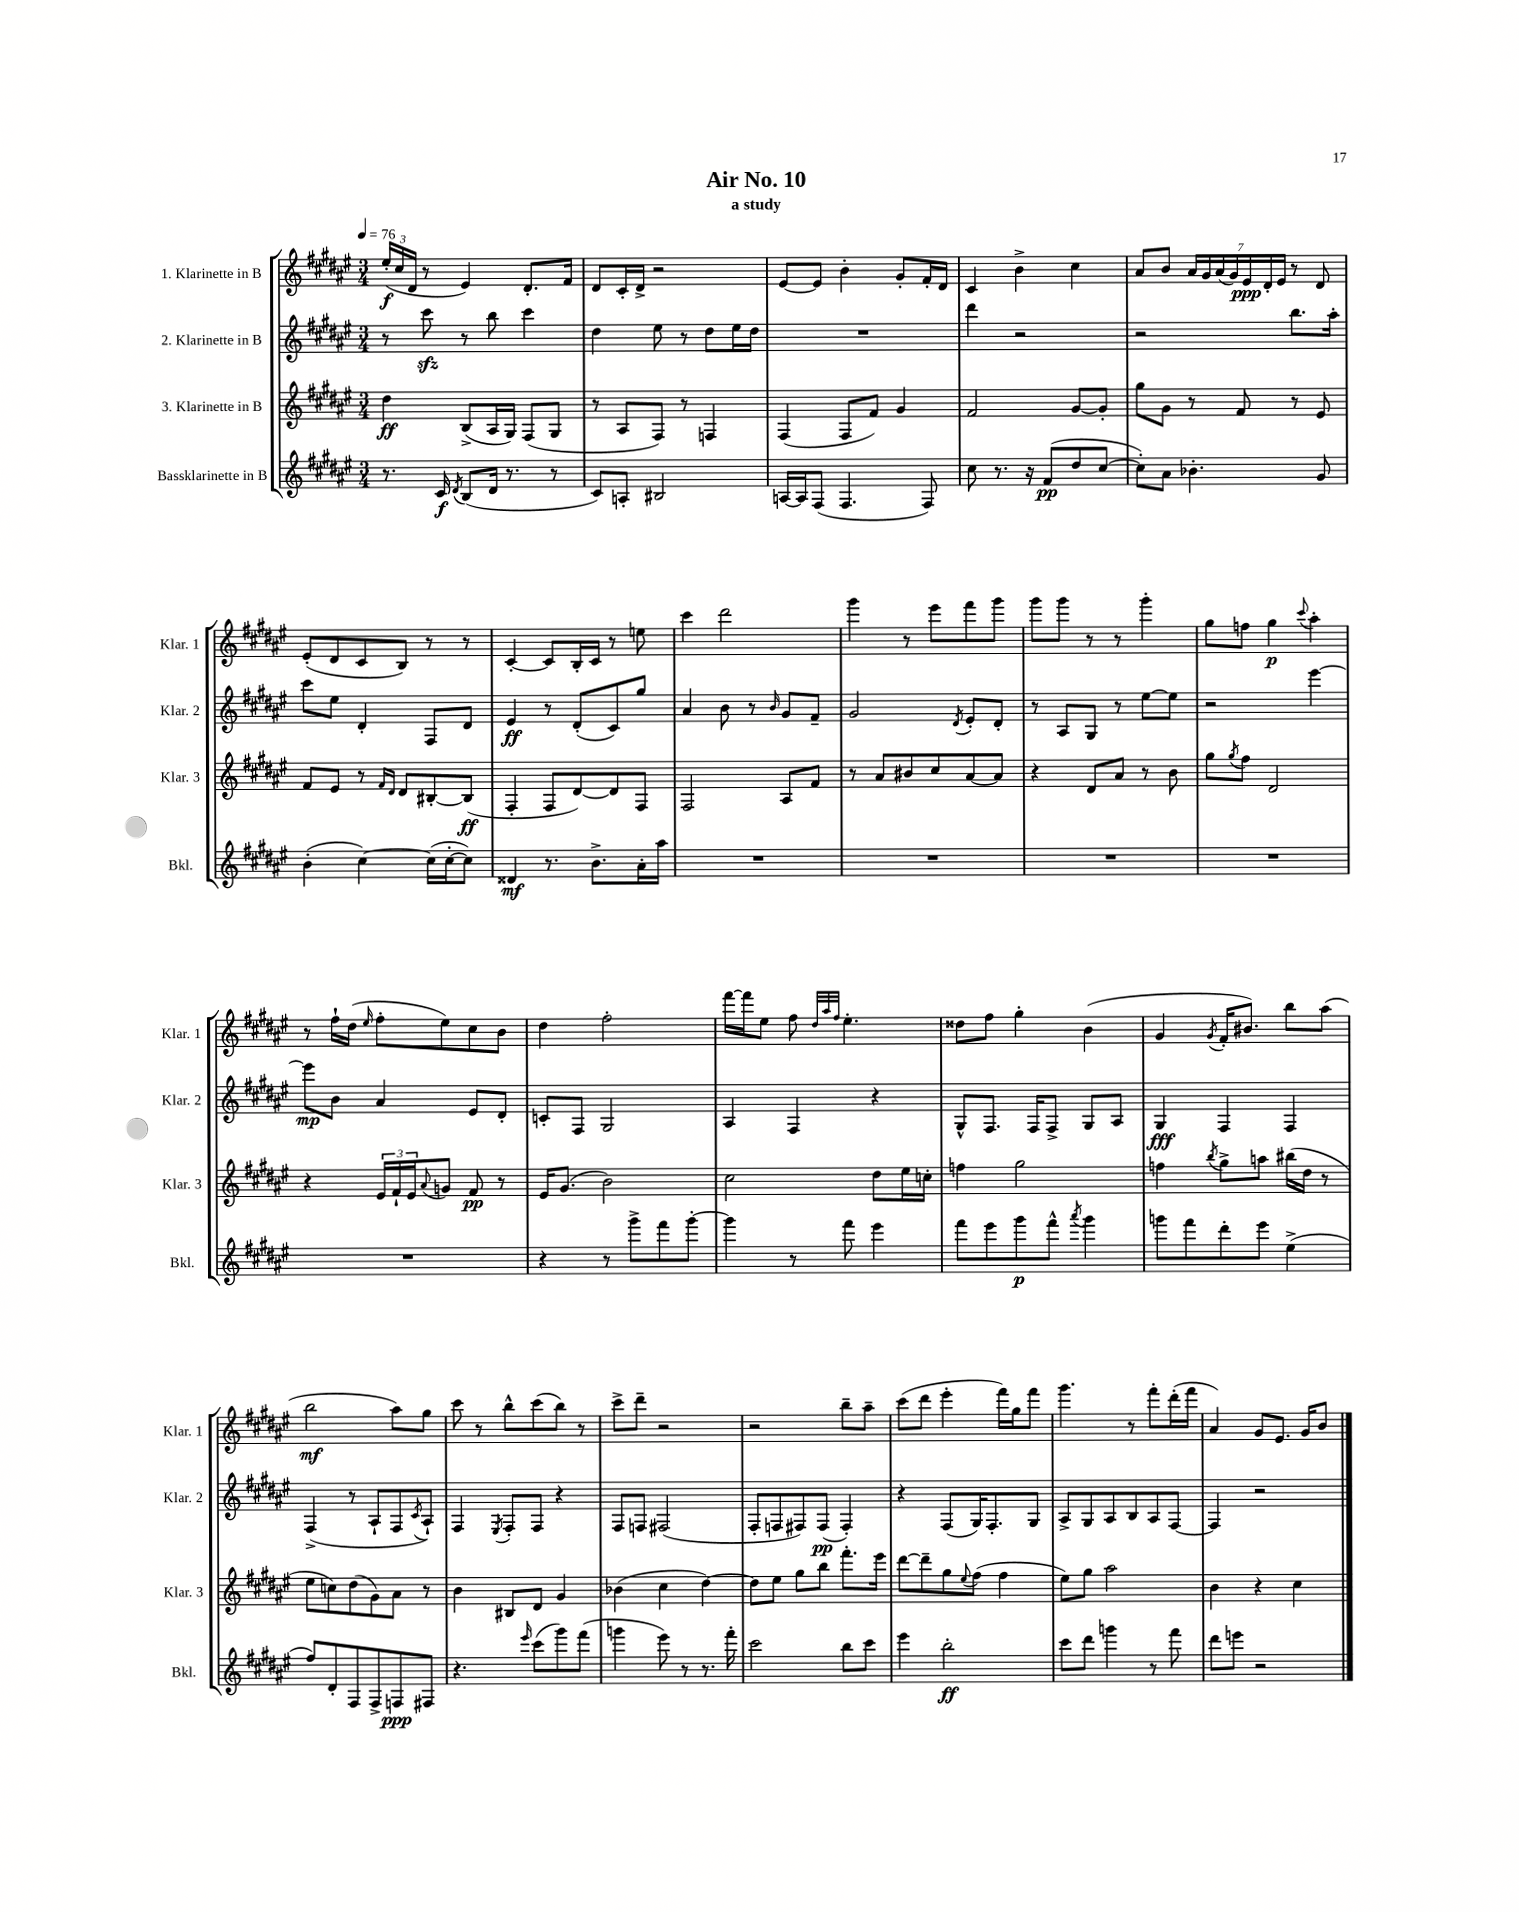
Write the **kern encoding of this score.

**kern	**kern	**kern	**kern
*staff4	*staff3	*staff2	*staff1
*clefG2	*clefG2	*clefG2	*clefG2
*k[f#c#g#d#a#e#]	*k[f#c#g#d#a#e#]	*k[f#c#g#d#a#e#]	*k[f#c#g#d#a#e#]
*M3/4	*M3/4	*M3/4	*M3/4
*MM76	*MM76	*MM76	*MM76
8.r	4dd#	8r	(24ee#'
.	.	.	24cc#
.	.	.	24d#
.	.	8ccc#	8r
16c#	.	.	.
8qd#	.	.	.
(8B	(8B^	8r	4e#)
16d#	16A#	8bb	.
8.r	16G#)	.	.
.	(8F#	4ccc#	8.d#'
8r	8G#	.	.
.	.	.	16f#
=	=	=	=
8c#)	8r	4dd#	8d#
8A'	8A#	.	16c#'
.	.	.	16d#^
2B#	8F#)	8ee#	2r
.	8r	8r	.
.	4F	8dd#	.
.	.	16ee#	.
.	.	16dd#	.
=	=	=	=
[16A	(4F#	2.r	[8e#
16A]	.	.	.
(8F#	.	.	8e#]
4.F#	8F#	.	4b'
.	8f#)	.	.
.	4g#	.	8g#'
8F#)	.	.	16f#'
.	.	.	16d#
=	=	=	=
8cc#	2f#	4ddd#	4c#
8.r	.	.	.
.	.	2r	4b^
16r	.	.	.
(8f#	.	.	.
8dd#	[8g#	.	4cc#
[8cc#	8g#']	.	.
=	=	=	=
8cc#'])	8gg#	2r	8a#
8a#	8g#	.	8b
4.b-'	8r	.	28a#
.	.	.	28g#
.	.	.	(28a#
.	.	.	28g#)
.	8f#	.	.
.	.	.	28e#
.	.	.	28d#'
.	.	.	28e#
.	8r	8.bb	8r
8g#	8e#	.	8d#
.	.	16aa#'	.
=	=	=	=
(4b'	8f#	8ccc#	(8e#'
.	8e#	8ee#	8d#
[4cc#)	8r	4d#'	8c#
.	16qqf#	.	.
.	16qqd#	.	.
.	8d#	.	8B)
(16cc#]	[8B#'	8F#	8r
[16cc#'	.	.	.
8cc#])	(8B#]	8d#	8r
=	=	=	=
4d##	4F#'	4e#	[4c#'
8.r	8F#	8r	8c#]
.	[8d#)	(8d#'	16B'
8.b^	.	.	16c#
.	8d#]	8c#)	8r
16a#'	8F#	8gg#	8ee
16aa#	.	.	.
=	=	=	=
2.r	2F#	4a#	4ccc#
.	.	8b	2ddd#
.	.	8r	.
.	.	16qqb	.
.	8A#	8g#	.
.	8f#	8f#~	.
=	=	=	=
2.r	8r	2g#	4ggg#
.	8a#	.	.
.	8b#	.	8r
.	8cc#	.	8eee#
.	.	8qd#	.
.	[8a#	8e#'	8fff#
.	8a#]	8d#'	8ggg#
=	=	=	=
2.r	4r	8r	8ggg#
.	.	8A#	8ggg#
.	8d#	8G#	8r
.	8a#	8r	8r
.	8r	[8ee#	4ggg#'
.	8b	8ee#]	.
=	=	=	=
2.r	8gg#	2r	8gg#
.	8qgg#	.	.
.	8ff#	.	8ff
.	2d#	.	4gg#
.	.	.	8qqccc#
.	.	[4eee#	4aa#'
=	=	=	=
2.r	4r	8eee#]	8r
.	.	8b	16ff#`
.	.	.	(16dd#
.	.	.	16qqee#
.	24e#	4a#	8ff#'
.	24f#`	.	.
.	24e#	.	.
.	8qqa#	.	.
.	8g	.	8ee#)
.	8f#	8e#	8cc#
.	8r	8d#'	8b
=	=	=	=
4r	16e#	8c'	4dd#
.	(8.g#	.	.
.	.	8F#	.
8r	2b)	2G#	2ff#'
8ggg#^	.	.	.
8fff#	.	.	.
[8ggg#'	.	.	.
=	=	=	=
4ggg#]	2cc#	4A#	[16fff#
.	.	.	16fff#]
.	.	.	8ee#
8r	.	4F#	8ff#
.	.	.	32qqdd#
.	.	.	32qqaa#
.	.	.	32qqff#
8fff#	.	.	4.ee#'
4eee#	8dd#	4r	.
.	16ee#	.	.
.	16cc'	.	.
=	=	=	=
8fff#	4ff	8G#^^	8dd##
8eee#	.	8.F#	8ff#
8ggg#	2gg#	.	4gg#'
.	.	16F#	.
8fff#^^	.	8F#^	.
8qaaa#	.	.	.
4ggg#	.	8G#	(4b
.	.	8A#	.
=	=	=	=
8ggg	4ff	4G#	4g#
8fff#	.	.	.
.	8qbb	.	8qg#
8ddd#'	8gg#^	4F#	16f#'
.	.	.	8.b#)
8eee#	8aa	.	.
(4ee#^	(16bb#	4F#	8bb
.	16dd#	.	.
.	8r	.	(8aa#
=	=	=	=
8ff#)	8ee#	(4F#^	2bb
8d#'	8cc)	.	.
8F#	(8dd#	8r	.
8F#^	8g#)	8A#`	.
8F	8a#	8F#	8aa#)
.	.	8qc#	.
8F#	8r	8A#`)	8gg#
=	=	=	=
4.r	4b	4F#	8ccc#
.	.	.	8r
.	.	8qE#	.
.	8B#	8F#'	8bb^^
16qqeee#	.	.	.
(8ccc#	8d#	8F#	(8ccc#
8ggg#)	4g#	4r	8bb)
(8fff#	.	.	8r
=	=	=	=
4ggg	(4b-	8F#	8ccc#^
.	.	8F	8ddd#~
8eee#)	4cc#	(2F#	2r
8r	.	.	.
8.r	[4dd#)	.	.
16fff#'	.	.	.
=	=	=	=
2ccc#	8dd#]	8F#'	2r
.	8ee#	8F	.
.	8gg#	8F#)	.
.	8bb	(8F#	.
8bb	8.fff#'	4F#')	8bb~
8ccc#	.	.	8aa#~
.	16eee#	.	.
=	=	=	=
4eee#	[8ddd#	4r	(8ccc#
.	8ddd#~]	.	8ddd#
2bb'	8gg#	(8F#	4eee#'
.	8qqee#	.	.
.	(8ff#	16G#)	.
.	.	8.F#'	.
.	4ff#	.	16fff#)
.	.	.	16gg#
.	.	8G#	8fff#
=	=	=	=
8ccc#	8ee#)	8A#^	4.ggg#
8ddd#	8gg#	8G#	.
4ggg	2aa#	8A#	.
.	.	8B	8r
8r	.	8A#	8fff#'
8fff#	.	[8F#	(16ddd#'
.	.	.	16fff#
=	=	=	=
8ddd#	4b	4F#]	4a#)
8eee	.	.	.
2r	4r	2r	8g#
.	.	.	8.e#
.	4cc#	.	.
.	.	.	16g#
.	.	.	8b
==	==	==	==
*-	*-	*-	*-
